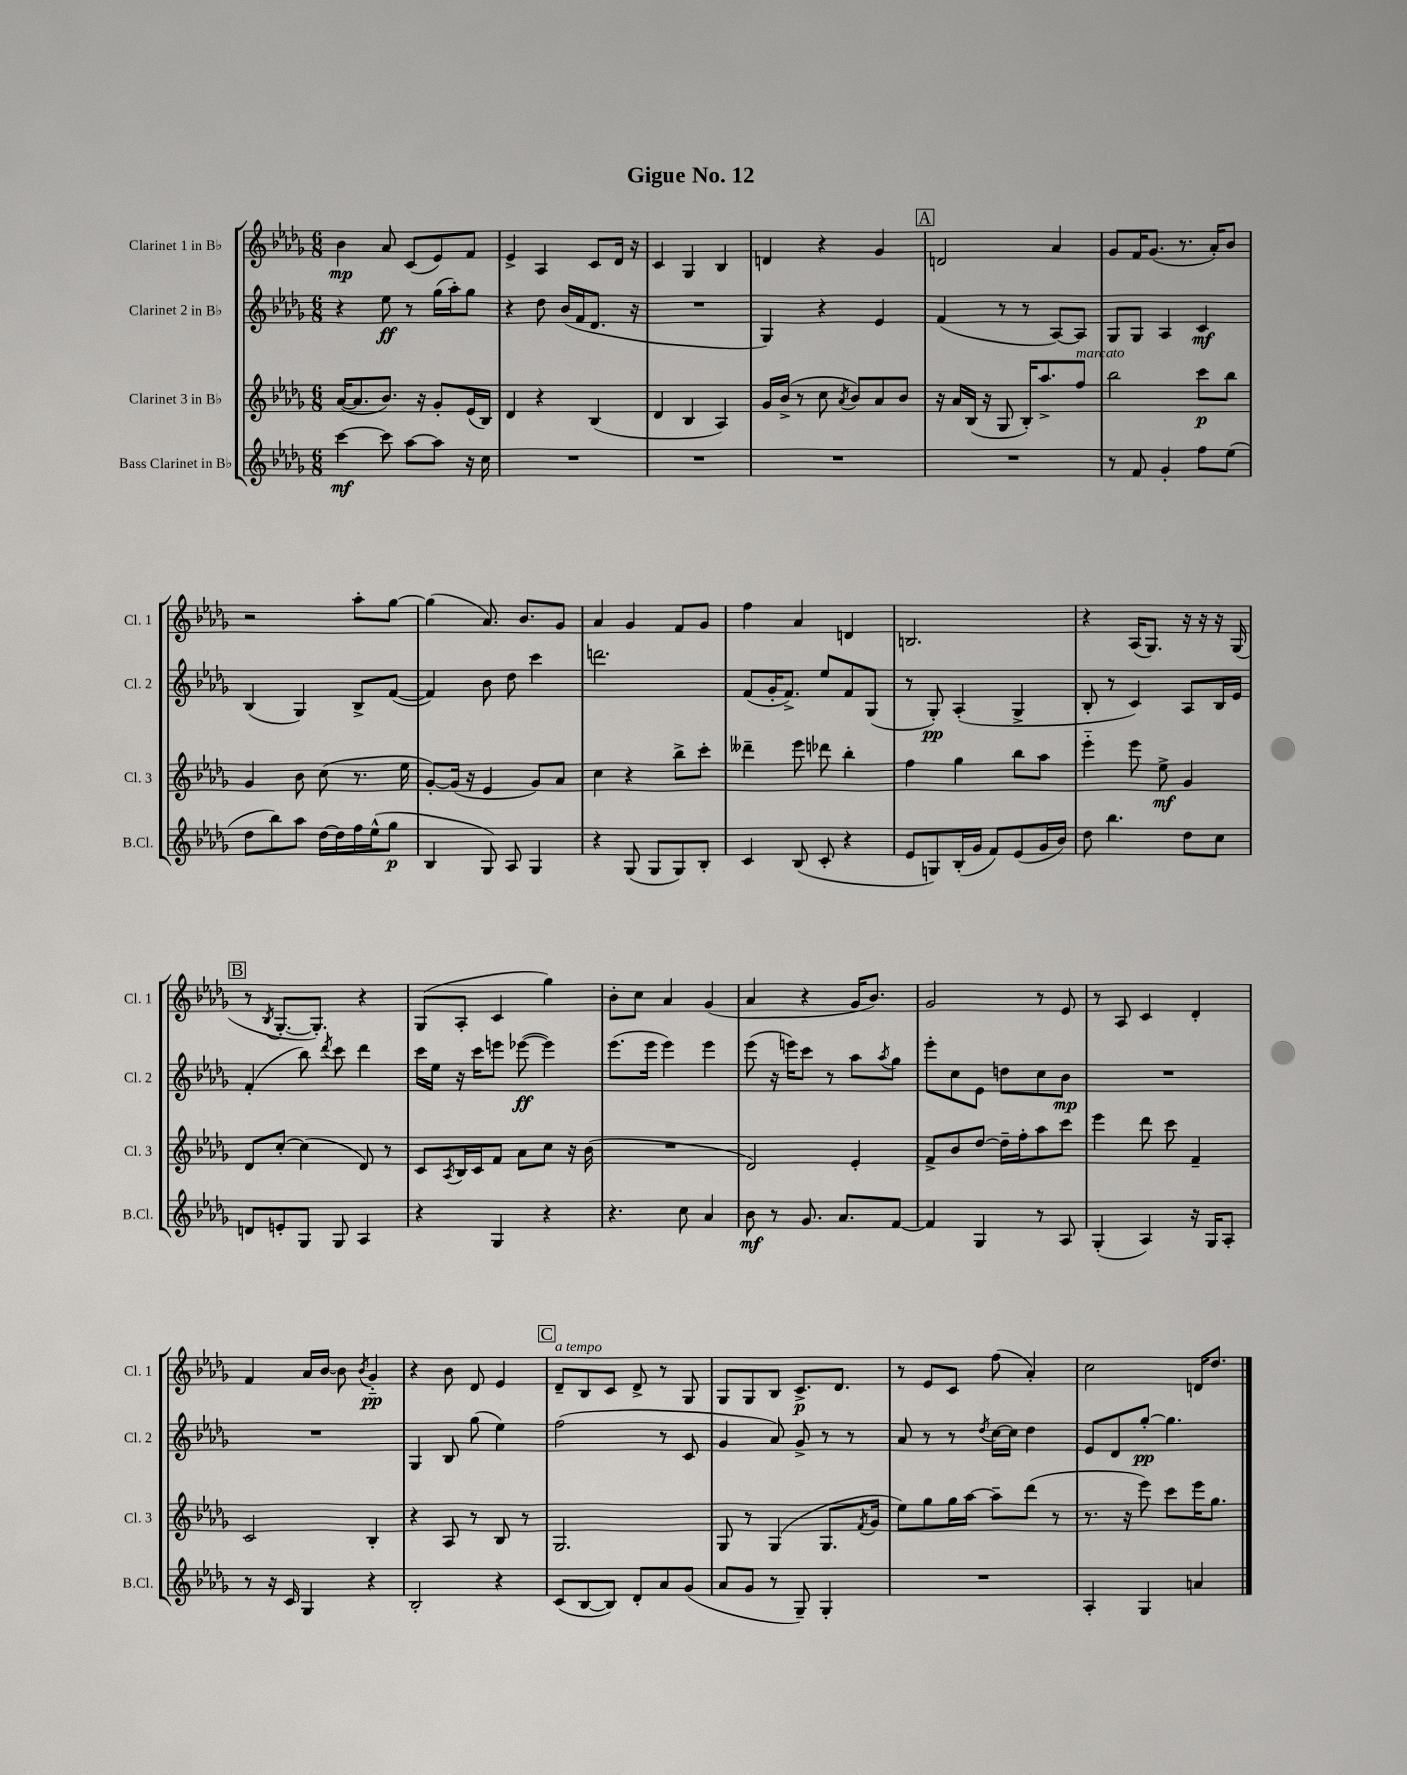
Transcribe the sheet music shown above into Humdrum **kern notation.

**kern	**kern	**kern	**kern
*staff4	*staff3	*staff2	*staff1
*clefG2	*clefG2	*clefG2	*clefG2
*k[b-e-a-d-g-]	*k[b-e-a-d-g-]	*k[b-e-a-d-g-]	*k[b-e-a-d-g-]
*M6/8	*M6/8	*M6/8	*M6/8
[4ccc\	([16a-/LK	4r	4b-\
.	8.a-/]	.	.
8ccc\]	8.b-/J)	8ee-\	8a-/
[8aa-\L	.	8r	(8c/L
.	16r	.	.
8aa-\]J	8g-'/L	(16gg-\LL	8e-/)
.	.	16aa-'\J)	.
16r	(16e-/L	8gg-\J	8f/J
16cc\	16B-/JJ)	.	.
=	=	=	=
2.r	4d-/	4r	4e-^/
.	4r	8dd-\	4A-/
.	.	(16b-/LL	.
.	.	16f/J	.
.	(4B-/	8.d-/J	8c/L
.	.	.	16d-/Jk
.	.	16r	16r
=	=	=	=
2.r	4d-/	2.r	4c/
.	4B-/	.	4G-/
.	4A-/)	.	4B-/
=	=	=	=
2.r	16g-/LL	4G-/)	4d/
.	(16b-^/JJ	.	.
.	8r	.	.
.	8cc\	4r	4r
.	8qa-/	.	.
.	8b-/L)	.	.
.	8a-/	4e-/	4g-/
.	8b-/J	.	.
=	=	=	=
2.r	16r	(4f/	2d/
.	16a-/LL	.	.
.	(16B-/JJ	.	.
.	16r	.	.
.	8G-/	8r	.
.	16B-'/LK)	8r	.
.	8.aa-^/	.	.
.	.	[8A-/L)	4a-/
.	8ff/J	8A-/]J	.
=	=	=	=
8r	2bb-\	8G-/L	8g-/L
8f/	.	8G-/J	16f/K
.	.	.	(8.g-/J
4g-'/	.	4A-/	.
.	.	.	8.r
8ff\L	8ccc\L	4c/	.
.	.	.	16a-'/LK)
(8ee-\J	8bb-\J	.	8b-/J
=	=	=	=
8dd-\L	4g-/	(4B-/	2r
8bb-\)	.	.	.
8aa-\J	8b-\	4G-/)	.
[16dd-\LL	(8cc\	.	.
16dd-\]	.	.	.
16ff\	8.r	8B-^/L	8aa-'\L
(16ee-^^\J	.	.	.
8gg-\J	.	([8f/J	[8gg-\J
.	16ee-\	.	.
=	=	=	=
4B-/	[8g-'/L)	4f/])	(4gg-\]
.	(16g-/]Jk	.	.
.	16r	.	.
8G-/)	4e-/	8b-\	8.a-/)
8A-/	.	8dd-\	.
.	.	.	8.b-/L
4G-/	8g-/L)	4ccc\	.
.	8a-/J	.	8g-/J
=	=	=	=
4r	4cc\	2.ddd\	4a-/
(8G-/	4r	.	4g-/
8G-/L	.	.	.
8G-/)	8bb-^\L	.	8f/L
8B-'/J	8ccc'\J	.	8g-/J
=	=	=	=
4c/	4ddd--~\	(8f/L	4ff\
.	.	16g-'/K	.
.	.	8.f^/J)	.
(8B-/	8eee-\	.	4a-/
8c'/	8ddd-\	8ee-/L	.
4r	4bb-'\	8f/	4d/
.	.	(8G-/J	.
=	=	=	=
8e-/L	4ff\	8r	2.B/
8G/)	.	8G-'/)	.
(16B-'/L	4gg-\	(4A-'/	.
16g-/JJ	.	.	.
8f/L)	.	.	.
(8e-/	8bb-\L	4G-^/	.
16g-/L	8aa-\J	.	.
16b-/JJ)	.	.	.
=	=	=	=
8dd-\	4eee-'~\	8B-'/	4r
4.bb-\	.	8r	.
.	8eee-\	4c/)	(16A-/LK
.	.	.	8.G-/J)
.	8ee-^\	.	.
8dd-\L	4g-/	8A-/L	16r
.	.	.	16r
8cc\J	.	16B-/L	16r
.	.	16e-/JJ	(16G-/
=	=	=	=
8d/L	8d-/L	(4f'/	8r
.	.	.	8qB-/
8e'/	[8cc'/J	.	[8.G-'/L
8G-/J	(4cc\]	8bb-\)	.
.	.	.	8.G-'/]J)
.	.	8qddd-/	.
8G-/	.	8ccc\	.
4A-/	8d-/)	4ddd-\	4r
.	8r	.	.
=	=	=	=
4r	8c/L	16ccc\LL	(8G-/L
.	.	16ee-\JJ	.
.	8qA-/	.	.
.	16B-/L	16r	8A-'/J
.	16c/J	16ccc\LK	.
4G-/	8f/J	8eee\J	4c/
.	8a-\L	([8eee-\	.
4r	8cc\J	4eee-\])	4gg-\)
.	16r	.	.
.	(16b-\	.	.
=	=	=	=
4.r	2.r	(8.eee-\L	8b-'\L
.	.	.	8cc\J
.	.	16eee-\Jk	.
.	.	4eee-\)	4a-/
8cc\	.	.	.
4a-/	.	4eee-\	(4g-/
=	=	=	=
8b-\	2d-/)	(8eee-\	4a-/
8r	.	16r	.
.	.	16eee\LK)	.
8.g-/	.	8ccc\J	4r
.	.	8r	.
8.a-/L	.	.	.
.	4e-'/	8aa-\L	16g-/LK
.	.	.	8.b-/J)
.	.	8qaa-/	.
[8f/J	.	8gg-\J	.
=	=	=	=
4f/]	8f^/L	8eee-'\L	2g-/
.	8b-/	8cc\	.
4G-/	[8dd-/J	8e-\J	.
.	16dd-~\]LL	8dd\L	.
.	16ff'\J	.	.
8r	8aa-\	8cc\	8r
8A-/	8ccc\J	8b-\J	8e-/
=	=	=	=
(4G-'/	4eee-\	2.r	8r
.	.	.	8A-/
4A-/)	8ddd-\	.	4c/
.	8ccc\	.	.
16r	4f~/	.	4d-'/
16G-/LK	.	.	.
8A-'/J	.	.	.
=	=	=	=
8r	2c/	2.r	4f/
16r	.	.	.
16c/	.	.	.
4G-/	.	.	16a-/LL
.	.	.	[16b-/JJ
.	.	.	8b-\]
.	.	.	8qb-/
4r	4B-'/	.	4g-'~/
=	=	=	=
2B-'/	4r	4G-/	4r
.	8A-/	8B-/	8b-\
.	8r	(8gg-\	8d-/
4r	8B-/	4ee-\)	4e-/
.	8r	.	.
=	=	=	=
(8c/L	2.G-/	(2ff\	8d-~/L
[8B-/	.	.	8B-/
8B-/]J)	.	.	8c/J
8d-'/L	.	.	8d-^/
8a-/	.	8r	8r
(8g-/J	.	8c/	8G-/
=	=	=	=
8a-/L	8G-/	4g-/	8G-/L
8g-/J	8r	.	8G-/
8r	(4G-/	8a-/)	8B-/J
8G-~/)	.	8g-^/	8.c^/L
4G-'/	8.G-/L	8r	.
.	.	.	8.d-/J
.	.	8r	.
.	8qf/	.	.
.	16g-/Jk	.	.
=	=	=	=
2.r	8ee-\L)	8a-/	8r
.	8gg-\	8r	8e-/L
.	16gg-\L	8r	8c/J
.	[16aa-\JJ	.	.
.	.	8qdd-/	.
.	8aa-~\]L	[16cc\LL	(8ff\
.	.	16cc\]JJ	.
.	(8ddd-\J	4dd-\	4a-'/)
.	8r	.	.
=	=	=	=
4A-'/	8.r	8e-/L	2cc\
.	.	8d-/	.
.	16r	.	.
4G-/	8eee-\)	[8gg-'/J	.
.	8ccc\L	4.gg-\]	.
4a/	16eee-\K	.	16d/LK
.	8.gg-\J	.	8.dd-/J
==	==	==	==
*-	*-	*-	*-
